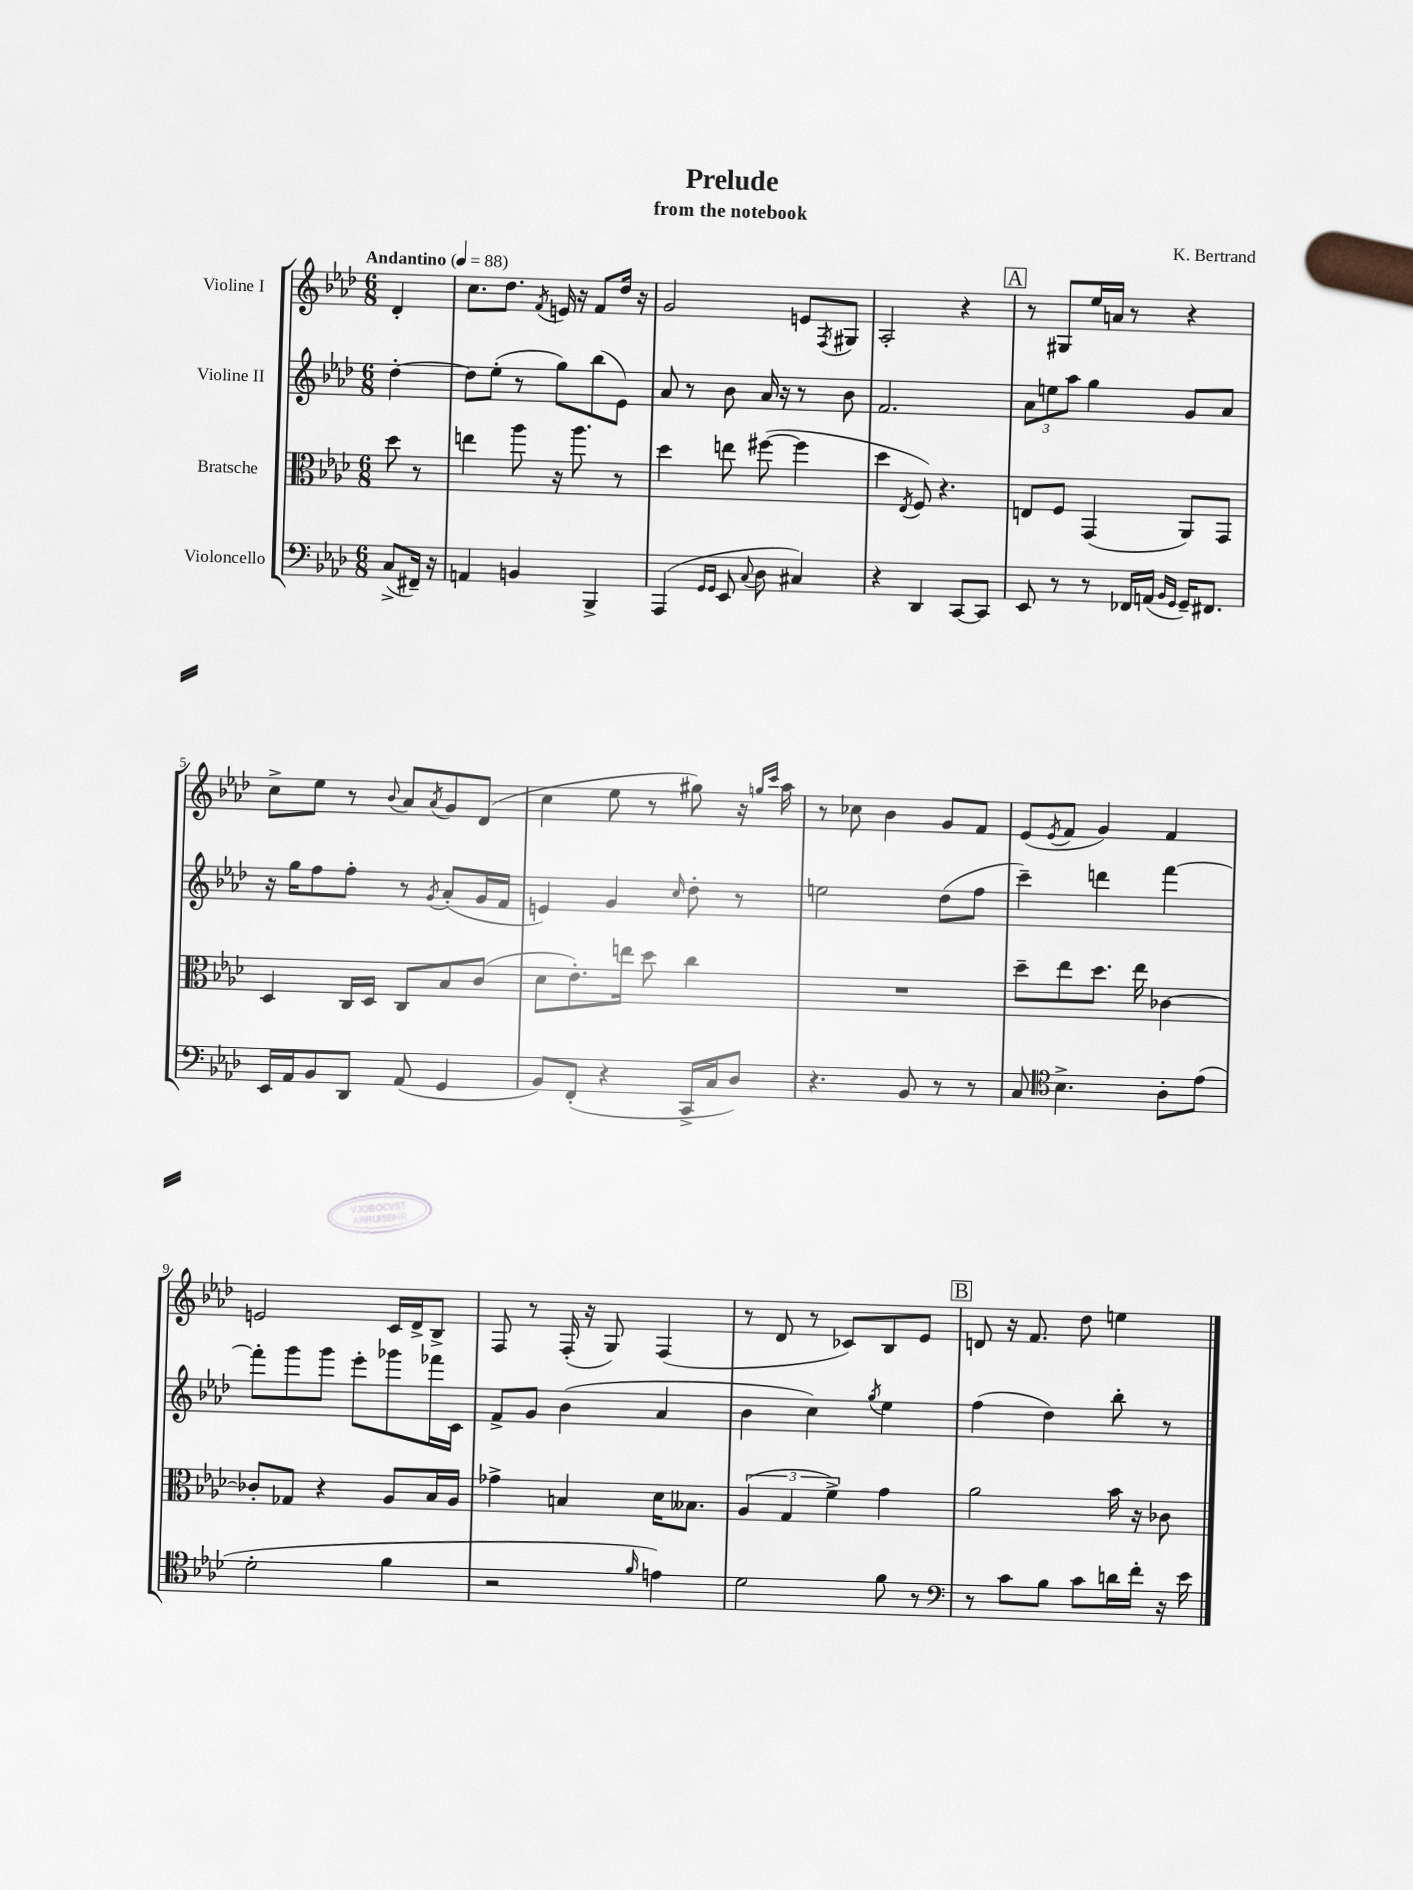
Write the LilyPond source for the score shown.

\header { title = "Prelude" composer = "K. Bertrand" subtitle = "from the notebook" }
<<
\new StaffGroup <<
\new Staff = "s0" \with { instrumentName = "Violine I" } {
    \clef treble \key aes \major \numericTimeSignature \time 6/8 \partial 4 \tempo "Andantino" 4 = 88
    des'4-. |
    c''8. des''8. \acciaccatura { f'8 } e'16 r16 f'8 des''16 r16 |
    g'2 e'8 \acciaccatura { f8 } gis8 |
    aes2-. r4 |
    \mark \markup { \box "A" } r8 gis8 ees''16 a'16 r8 r4 |
    c''8-> ees''8 r8 \appoggiatura { bes'8 } aes'8 \acciaccatura { aes'8 } g'8 des'8( |
    c''4 ees''8 r8 gis''8) r16 \grace { g''16 c'''16 } aes''16 |
    r8 ces''8 bes'4 g'8 f'8 |
    ees'8( \acciaccatura { ees'8 } f'8 g'4) f'4 |
    e'2 c'16 des'16-> bes8-> |
    f8 r8 f16-.( r16 g8) f4( |
    r8 des'8 r8 ces'8) bes8 ees'8 |
    \mark \markup { \box "B" } d'8 r16 f'8. des''8 e''4 \bar "|." |
}
\new Staff = "s1" \with { instrumentName = "Violine II" } {
    \clef treble \key aes \major \numericTimeSignature \time 6/8 \partial 4
    des''4~-. |
    des''8 ees''8-.( r8 g''8) bes''8( ees'8) |
    aes'8 r8 bes'8 aes'16 r16 r8 bes'8 |
    f'2. |
    \mark \markup { \box "A" } \tuplet 3/2 { aes'8 e''8 aes''8 } g''4 g'8 aes'8 |
    r16 g''16 f''8 f''8-. r8 \acciaccatura { g'8 } aes'8-.( g'16 f'16 |
    e'4) g'4 \grace { c''16 } des''8-. r8 |
    e''2 des''8( f''8 |
    c'''4--) d'''4 f'''4~ |
    f'''8-. g'''8 g'''8 ees'''8-. ges'''8 fes'''16 c'16 |
    f'8-> g'8 bes'4( aes'4 |
    bes'4 c''4) \acciaccatura { g''8 } ees''4 |
    \mark \markup { \box "B" } f''4( des''4) bes''8-. r8 \bar "|." |
}
\new Staff = "s2" \with { instrumentName = "Bratsche" } {
    \clef alto \key aes \major \numericTimeSignature \time 6/8 \partial 4
    des''8 r8 |
    e''4 aes''8 r16 aes''8. r8 |
    des''4 e''8 fis''8~( fis''4 |
    des''4 \acciaccatura { ees8 } f8) r4. |
    \mark \markup { \box "A" } e8 f8 g,4( aes,8) g,8 |
    des4 c16 des16 c8 bes8 c'8( |
    des'8 ees'8.-.) e''16 des''8 c''4 |
    R2. |
    des''8-- ees''8 des''8. ees''16 ces'4~ |
    ces'8-. ges8 r4 aes8 bes16 aes16 |
    ges'4-> b4 des'16 beses8. |
    \tuplet 3/2 { aes4( g4 f'4->) } g'4 |
    \mark \markup { \box "B" } aes'2 bes'16 r16 ces'8 \bar "|." |
}
\new Staff = "s3" \with { instrumentName = "Violoncello" } {
    \clef bass \key aes \major \numericTimeSignature \time 6/8 \partial 4
    c8->( fis,16--) r16 |
    a,4 b,4 bes,,4-> |
    aes,,4( \grace { g,16 g,16 } ees,8 \appoggiatura { c8 } des8 cis4) |
    r4 des,4 c,8~ c,8 |
    \mark \markup { \box "A" } ees,8 r8 r8 fes,16 a,16( \grace { bes,16 g,16 } g,16--) fis,8. |
    ees,16 aes,16 bes,8 des,8 aes,8( g,4 |
    bes,8) f,8-.( r4 c,16-> c16 des8) |
    r4. bes,8 r8 r8 |
    c8 \clef tenor bes4.-> aes8-. ees'8( |
    des'2-. f'4 |
    r2 \grace { f'16 } e'4) |
    des'2 f'8 r8 |
    \mark \markup { \box "B" } \clef bass r8 c'8 bes8 c'8 d'16 f'16-. r16 ees'16 \bar "|." |
}
>>
>>
